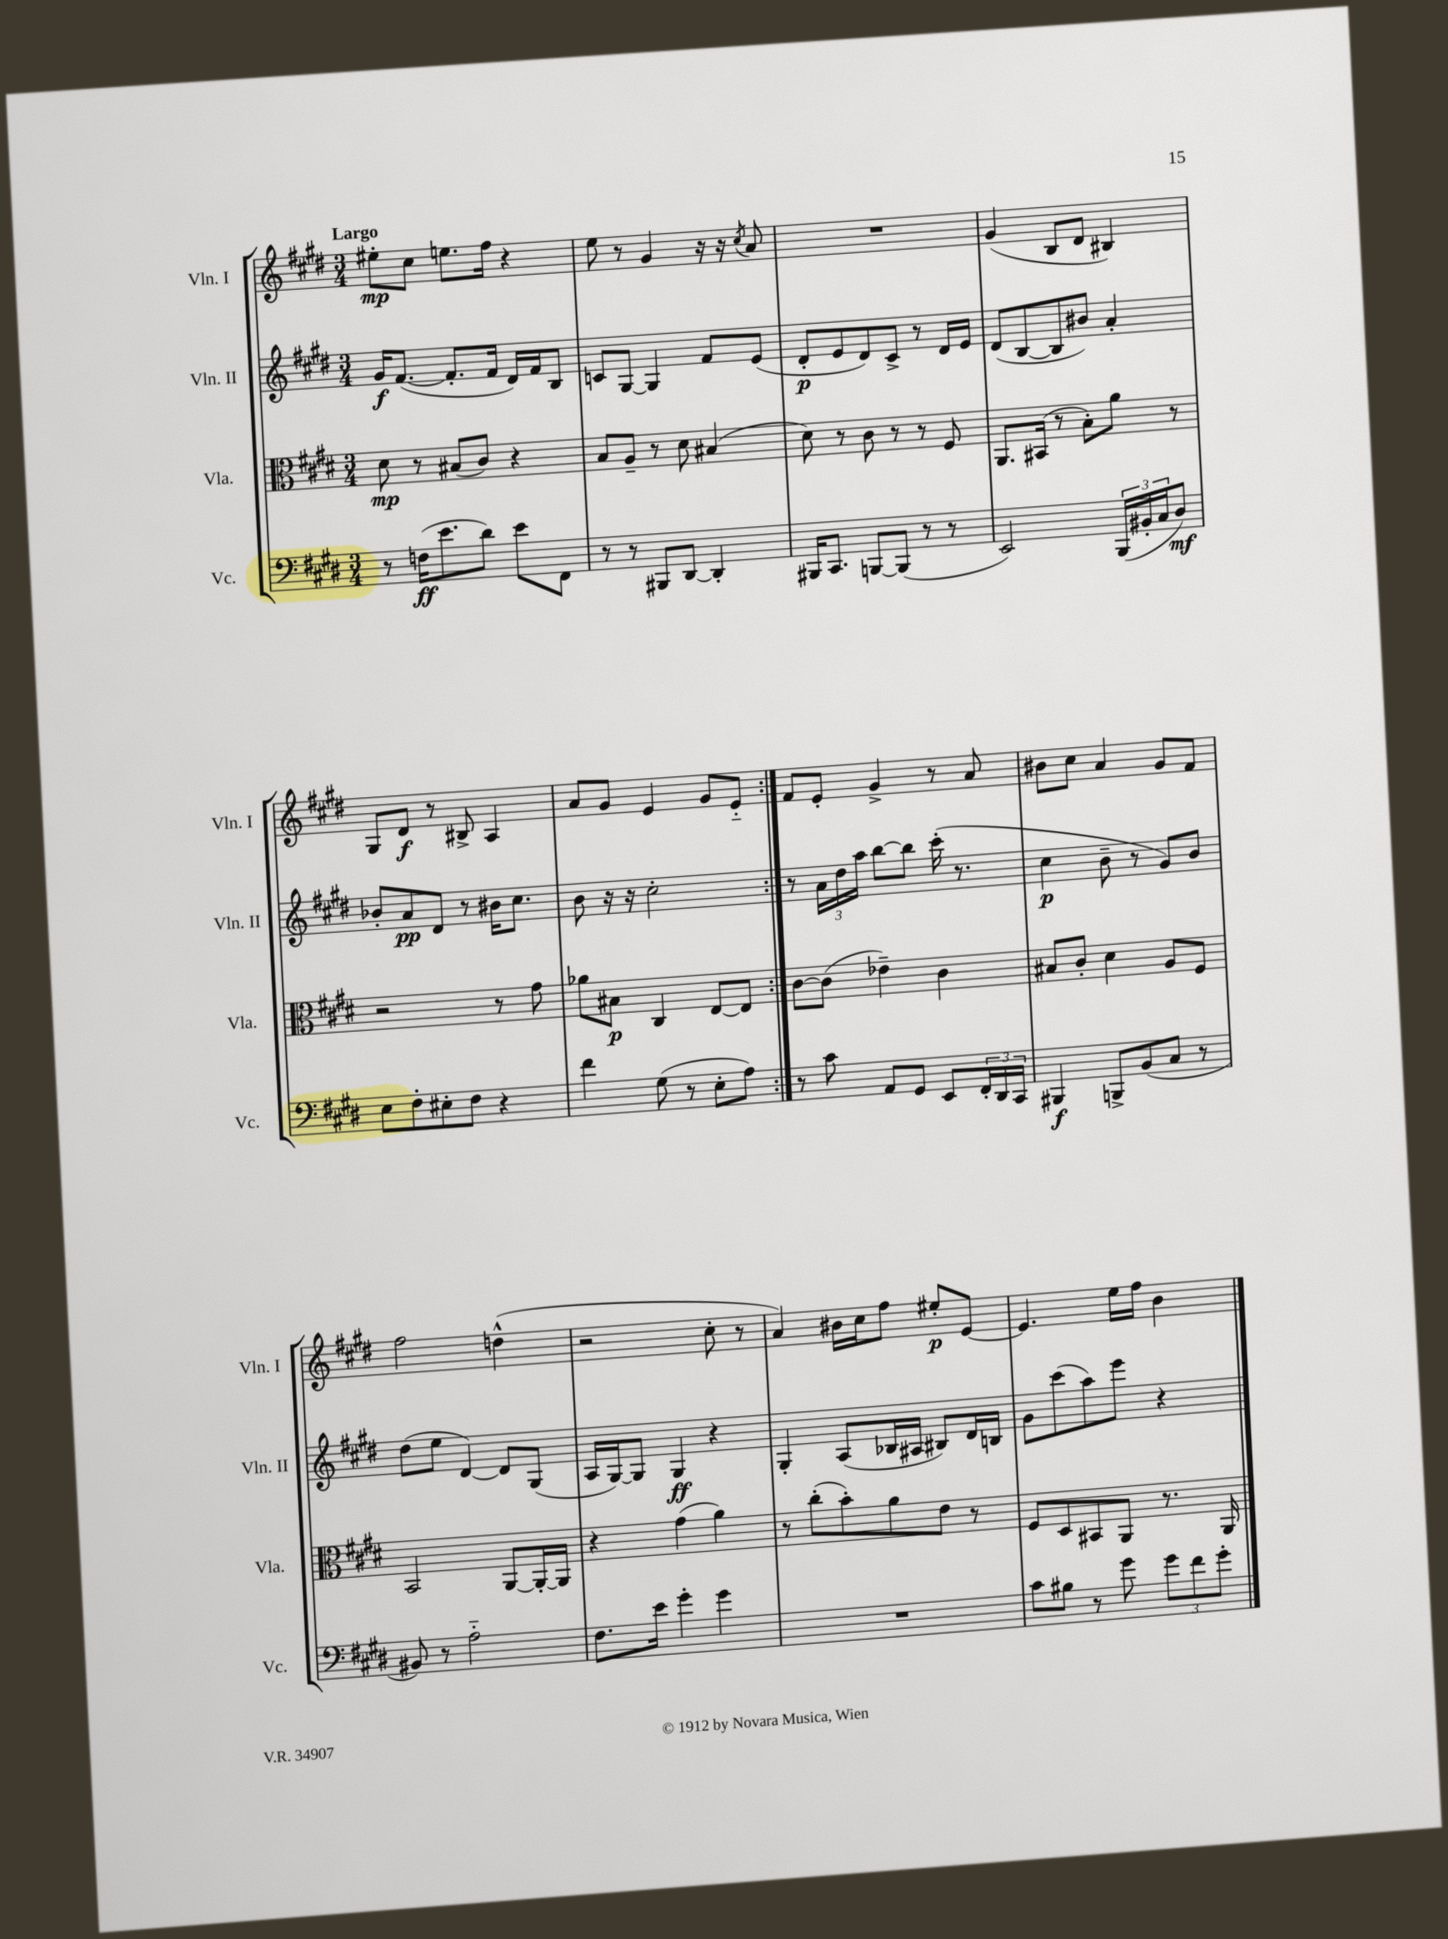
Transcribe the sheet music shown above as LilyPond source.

<<
\new StaffGroup <<
\new Staff = "s0" \with { instrumentName = "Vln. I" shortInstrumentName = "Vln. I" } {
    \clef treble \key e \major \numericTimeSignature \time 3/4 \tempo "Largo"
    \repeat volta 2 { eis''8-.\mp cis''8 e''8. fis''16 r4 |
    e''8 r8 gis'4 r16 r16 \acciaccatura { cis''8 } a'8 |
    R2. |
    gis'4( b8 dis'8 bis4) |
    gis8 dis'8\f r8 bis8-> a4 |
    a'8 gis'8 e'4 gis'8 e'8-_ | }
    fis'8 e'8-. gis'4-> r8 a'8 |
    bis'8 cis''8 a'4 gis'8 fis'8 |
    fis''2 d''4-^( |
    r2 cis''8-. r8 |
    a'4) bis'16 cis''16 fis''8 eis''8-.\p e'8~ |
    e'4. e''16 fis''16 b'4 \bar "|." |
}
\new Staff = "s1" \with { instrumentName = "Vln. II" shortInstrumentName = "Vln. II" } {
    \clef treble \key e \major \numericTimeSignature \time 3/4
    \repeat volta 2 { gis'16\f fis'8.~( fis'8.-. fis'16 dis'16) fis'16 b8 |
    c'8 gis8~ gis4 fis'8 e'8( |
    dis'8-.\p e'8 dis'8) cis'8-> r8 dis'16 e'16 |
    dis'8( b8~ b8 bis'8) a'4-. |
    bes'8-. a'8\pp dis'8 r8 bis'16 cis''8. |
    b'8 r16 r16 cis''2-. | }
    r8 \tuplet 3/2 { a'16 dis''16 a''16 } b''8~ b''8 cis'''16-.( r8. |
    cis''4\p b'8-- r8 gis'8) b'8 |
    dis''8( e''8 dis'4~) dis'8 gis8( |
    a16 gis16~) gis8 gis4\ff r4 |
    gis4-. a8( bes16 ais16 bis8) dis'16 b16 |
    gis'8 cis'''8( a''8) e'''8 r4 \bar "|." |
}
\new Staff = "s2" \with { instrumentName = "Vla." shortInstrumentName = "Vla." } {
    \clef alto \key e \major \numericTimeSignature \time 3/4
    \repeat volta 2 { dis'8\mp r8 bis8( cis'8) r4 |
    b8 a8-- r8 dis'8 bis4( |
    dis'8) r8 cis'8 r8 r8 fis8 |
    a,8. bis,16( r8 b8-.) a'8 r8 |
    r2 r8 gis'8 |
    aes'8 bis8\p cis4 e8~ e8 | }
    cis'8~ cis'8( ees'4--) cis'4 |
    bis8 cis'8-. dis'4 a8 fis8 |
    b,2 a,8~ a,16~-. a,16 |
    r4 gis'4( a'4) |
    r8 cis''8-.( b'8-.) a'8 e'8 r8 |
    fis8 dis8 bis,8 a,8 r8. a,16 \bar "|." |
}
\new Staff = "s3" \with { instrumentName = "Vc." shortInstrumentName = "Vc." } {
    \clef bass \key e \major \numericTimeSignature \time 3/4
    \repeat volta 2 { r8 f16\ff( e'8. dis'8) e'8 fis,8 |
    r8 r8 bis,,8 dis,8~ dis,4-. |
    bis,,16 cis,8. b,,8~ b,,8( r8 r8 |
    e,2) \tuplet 3/2 { b,,16( bis,16-. cis16 } dis8\mf) |
    e8 fis8-. eis8-. fis8 r4 |
    fis'4 gis8( r8 e8-. a8) | }
    r8 cis'8 a,8 gis,8 e,8 \tuplet 3/2 { fis,16-. dis,16 cis,16 } |
    bis,,4\f b,,8-> b,8( cis8 r8 |
    bis,8) r8 a2-_ |
    fis8. e'16 gis'4-. gis'4 |
    R2. |
    cis'8 bis8 r8 gis'8 \tuplet 3/2 { gis'8 fis'8 gis'8-. } \bar "|." |
}
>>
>>
\layout { \context { \Score \remove "Bar_number_engraver" } }
